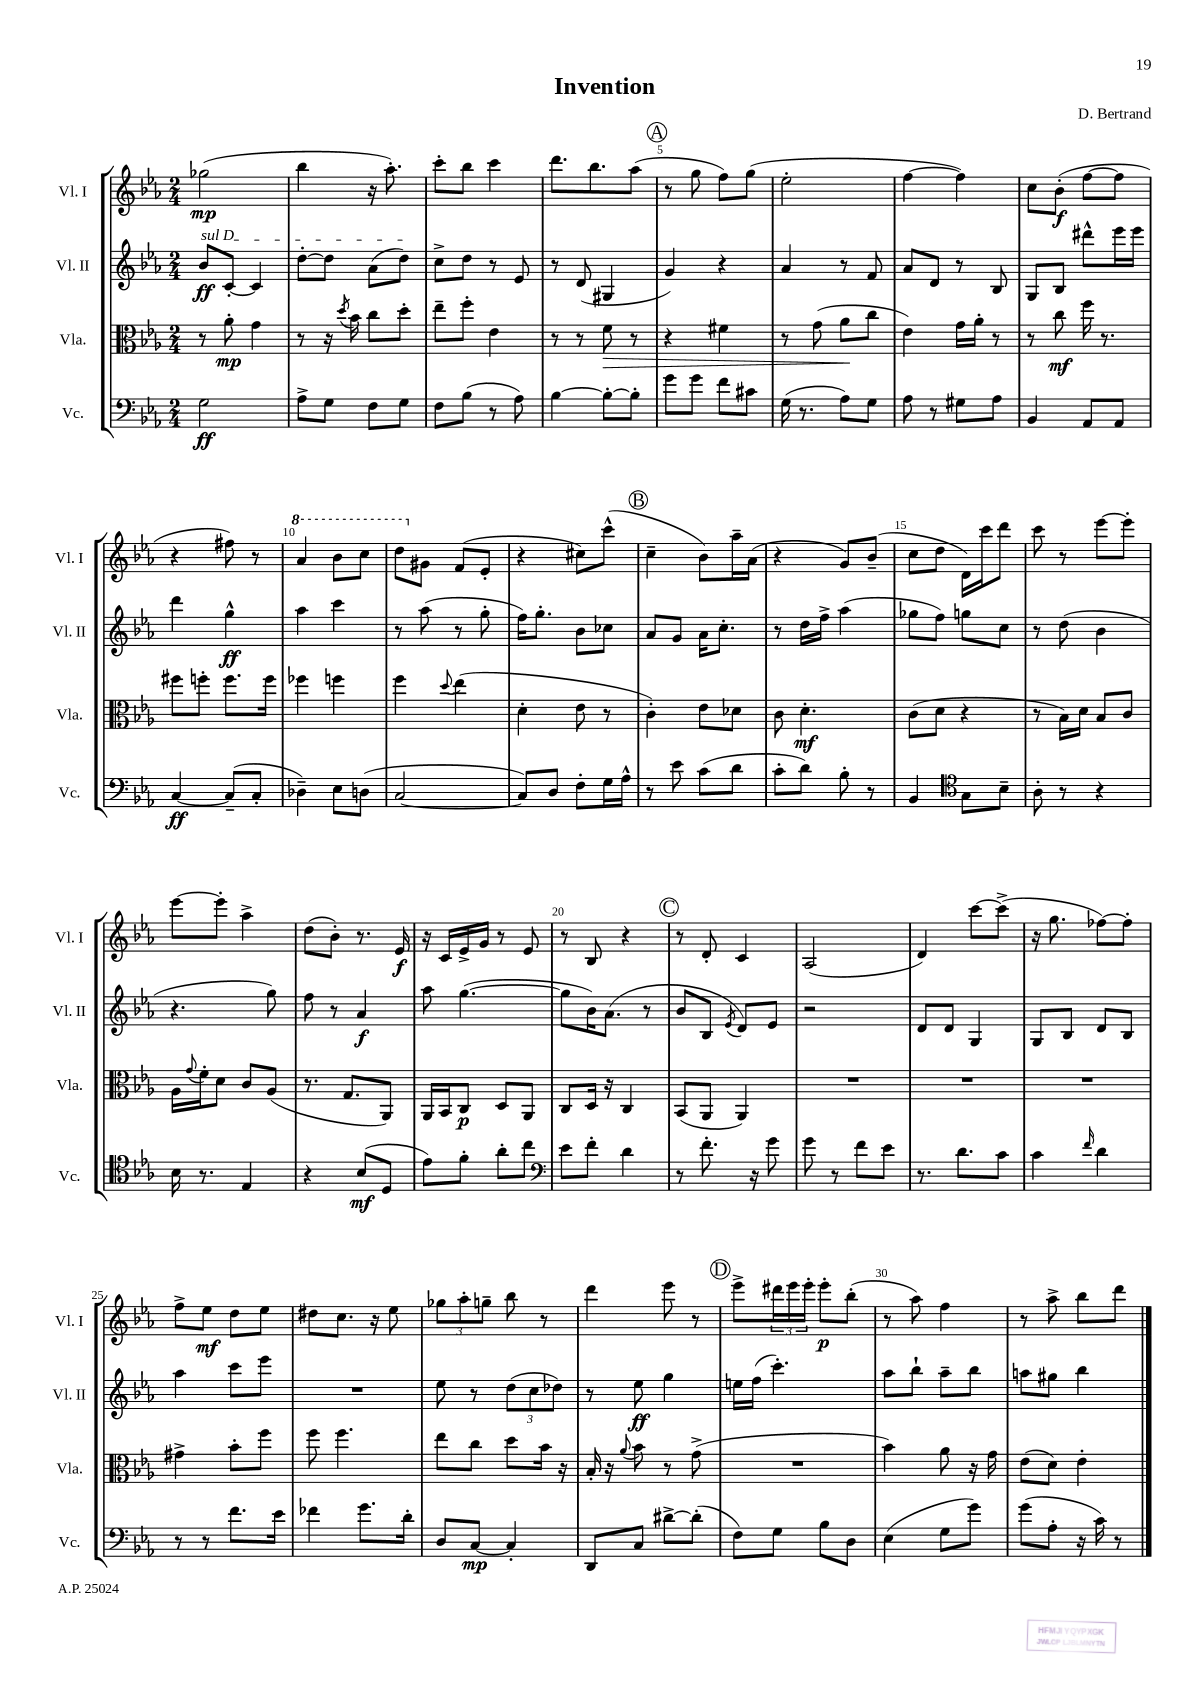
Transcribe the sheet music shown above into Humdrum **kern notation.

**kern	**kern	**kern	**kern
*staff4	*staff3	*staff2	*staff1
*clefF4	*clefC3	*clefG2	*clefG2
*k[b-e-a-]	*k[b-e-a-]	*k[b-e-a-]	*k[b-e-a-]
*M2/4	*M2/4	*M2/4	*M2/4
2G	8r	8b-	(2gg-
.	8a-'	[8c'	.
.	4g	4c]	.
=	=	=	=
8A-^	8r	[8dd'	4bb-
8G	16r	8dd]	.
.	8qdd	.	.
.	16b-	.	.
8F	8cc	(8a-	16r
.	.	.	8.aa-')
8G	8dd'	8dd)	.
=	=	=	=
8F	8ee-~	8cc^	8ccc'
(8B-	8ff'	8dd	8bb-
8r	4e-	8r	4ccc
8A-)	.	8e-	.
=	=	=	=
[4B-	8r	8r	8.ddd
.	8r	(8d	.
.	.	.	8.bb-
8B-'_	8f	4G#	.
8B-']	8r	.	(8aa-
=	=	=	=
8g	4r	4g)	8r
8g	.	.	8gg
8f	4f#	4r	8ff)
8c#	.	.	(8gg
=	=	=	=
(16G	8r	4a-	2ee-'
8.r	.	.	.
.	(8g	.	.
8A-)	8a-	8r	.
8G	8cc	8f	.
=	=	=	=
8A-	4e-)	8a-	[4ff
8r	.	8d	.
8G#	16g	8r	4ff])
.	16a-'	.	.
8A-	8r	8B-	.
=	=	=	=
4BB-	8r	8G	8cc
.	8cc	8B-	(8b-'
8AA-	16ff	8ddd#^^	[8ff
.	8.r	.	.
8AA-	.	16eee-	8ff]
.	.	16eee-	.
=	=	=	=
[4C	8ff#	4ddd	4r
.	8ff'	.	.
(8C~]	8.ff	4gg^^	8ff#)
8C'	.	.	8r
.	16ff	.	.
=	=	=	=
4D-~)	4ff-	4aa-	4aa-
8E-	4ff	4ccc	8bb-
(8D	.	.	8ccc
=	=	=	=
[2C	4ff	8r	8ddd
.	.	(8aa-	8g#
.	8qqdd	.	.
.	(4ee-	8r	(8f
.	.	8gg'	8e-'
=	=	=	=
8C])	4d'	16ff)	4r
.	.	8.gg'	.
8D	.	.	.
8F'	8e-	8b-	8cc#)
16G	8r	8cc-	(8ccc^^
16A-^^	.	.	.
=	=	=	=
8r	4c')	8a-	4cc~
8e-	.	8g	.
(8c	8e-	16a-	8b-)
.	.	8.cc'	.
8d	8d-	.	16aa-~
.	.	.	(16a-
=	=	=	=
8c'	8c	8r	4r
8d)	4.d'	16dd	.
.	.	16ff^	.
8B-'	.	(4aa-	8g)
8r	.	.	(8b-~
=	=	=	=
4BB-	(8c	8gg-	8cc
.	8d	8ff)	8dd
*clefC4	*	*	*
8G	4r	8gg	16d)
.	.	.	16ccc
8B-~	.	8cc	8ddd
=	=	=	=
8A-'	8r	8r	8ccc
8r	16B-)	(8dd	8r
.	16d	.	.
4r	8B-	4b-	[8eee-
.	8c	.	8eee-']
=	=	=	=
16B-	16A-	4.r	[8eee-
.	8qqg	.	.
8.r	16f'	.	.
.	8d	.	8eee-']
4E-	8c	.	4aa-^
.	(8A-	8gg)	.
=	=	=	=
4r	8.r	8ff	(8dd
.	.	8r	8b-')
.	8.G	.	.
(8B-	.	4a-	8.r
8D	8AA-)	.	.
.	.	.	16e-
=	=	=	=
8e-)	16AA-	8aa-	16r
.	16BB-	.	16c
8f'	8C	([4.gg	16e-^
.	.	.	16g
8a-'	8D	.	8r
8cc	8AA-	.	8e-
=	=	=	=
*clefF4	*	*	*
8e-	8C	8gg]	8r
8f'	16D	16b-)	8B-
.	16r	(8.a-	.
4d	4C	.	4r
.	.	8r	.
=	=	=	=
8r	(8BB-	8b-	8r
8.f'	8AA-	8B-	8d'
.	.	8qe-	.
.	4AA-)	8d)	4c
16r	.	.	.
8g	.	8e-	.
=	=	=	=
8g	2r	2r	(2A-
8r	.	.	.
8f	.	.	.
8e-	.	.	.
=	=	=	=
8.r	2r	8d	4d)
.	.	8d	.
8.d	.	.	.
.	.	4G	[8ccc
8c	.	.	(8ccc^]
=	=	=	=
4c	2r	8G	16r
.	.	.	8.gg
.	.	8B-	.
16qqf	.	.	.
4d	.	8d	[8ff-)
.	.	8B-	8ff-']
=	=	=	=
8r	4g#^	4aa-	8ff^
8r	.	.	8ee-
8.f	8b-'	8ccc	8dd
.	8ff	8eee-	8ee-
16e-	.	.	.
=	=	=	=
4f-	8ff	2r	8dd#
.	4.ff	.	8.cc
8.g	.	.	.
.	.	.	16r
.	.	.	8ee-
16d'	.	.	.
=	=	=	=
8D	8ee-	8ee-	12gg-
.	.	.	12aa-'
[8C	8cc	8r	.
.	.	.	12gg~
4C']	8dd	(12dd	8bb-
.	.	12cc	.
.	16b-	.	8r
.	.	12dd-)	.
.	16r	.	.
=	=	=	=
8DD	16B-'	8r	4ddd
.	16r	.	.
.	8qqa-	.	.
8C	8b-	8ee-	.
[8d#^	8r	4gg	8eee-
(8d#']	(8g^	.	8r
=	=	=	=
8F)	2r	16ee	8eee-^
.	.	(16ff	.
8G	.	4.ccc')	24ddd#
.	.	.	24eee-
.	.	.	24eee-'
8B-	.	.	8eee-'
8D	.	.	(8bb-'
=	=	=	=
(4E-	4b-)	8aa-	8r
.	.	8bb-`	8aa-)
8G	8a-	8aa-~	4ff
8g)	16r	8bb-	.
.	16g	.	.
=	=	=	=
(8g	(8e-	8aa	8r
8A-'	8d)	8gg#	8aa-^
16r	4e-'	4bb-	8bb-
16c)	.	.	.
8r	.	.	8ddd
==	==	==	==
*-	*-	*-	*-
